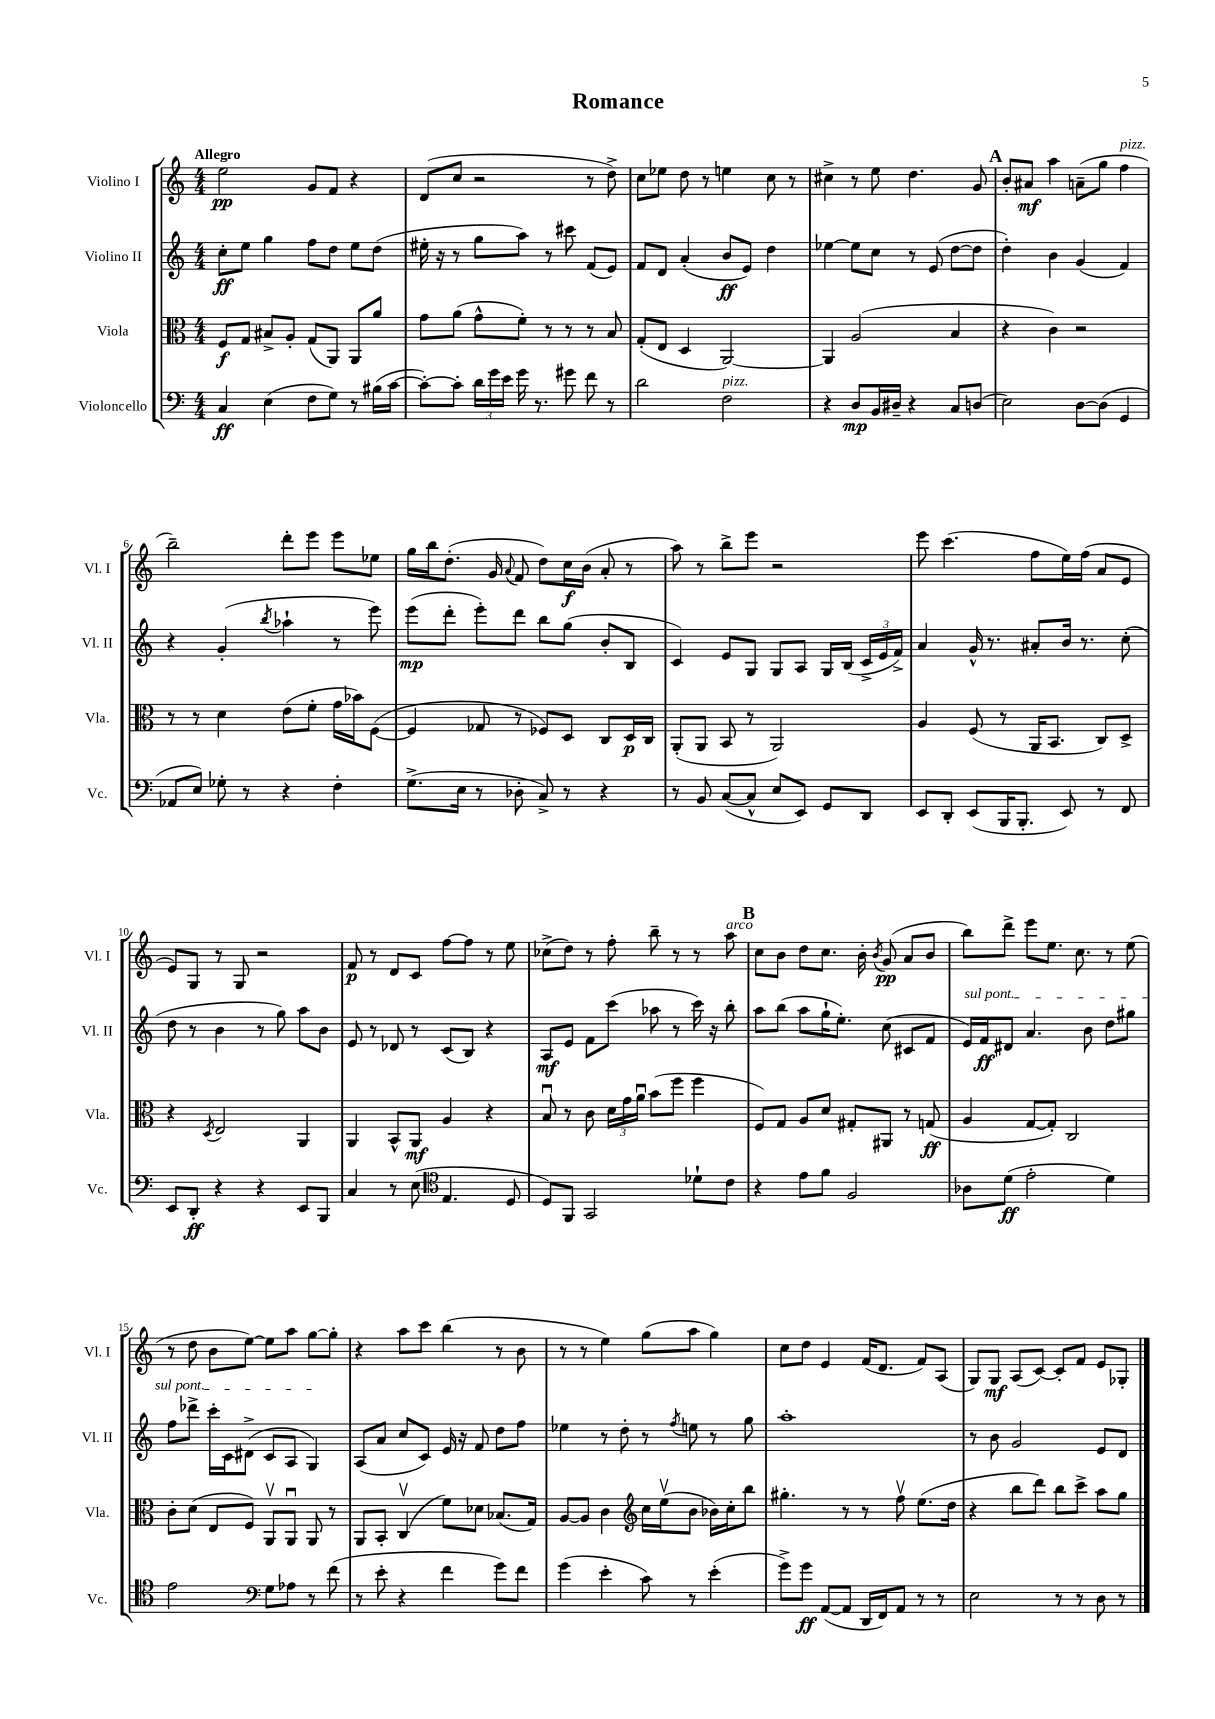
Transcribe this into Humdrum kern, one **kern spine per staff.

**kern	**kern	**kern	**kern
*staff4	*staff3	*staff2	*staff1
*clefF4	*clefC3	*clefG2	*clefG2
*k[]	*k[]	*k[]	*k[]
*M4/4	*M4/4	*M4/4	*M4/4
4C	8F	8cc'	2ee
.	8G	8ee	.
(4E	8B#^	4gg	.
.	8A'	.	.
8F	(8G	8ff	8g
8G)	8AA)	8dd	8f
8r	8AA	8ee	4r
(16B#	8a	(8dd	.
[16c	.	.	.
=	=	=	=
8c'_)	8g	16ee#'	(8d
.	.	16r	.
8c']	(8a	8r	8cc
24d	8g^^	8gg	2r
24g	.	.	.
24e	.	.	.
16g	8f')	8aa)	.
8.r	.	.	.
.	8r	8r	.
8g#	8r	8ccc#	.
8f	8r	(8f	8r
8r	8B	8e)	8dd^)
=	=	=	=
2d	(8G'	8f	8cc
.	8E	8d	8ee-
.	4D	(4a'	8dd
.	.	.	8r
2F	[2AA)	8b	4ee
.	.	8e)	.
.	.	4dd	8cc
.	.	.	8r
=	=	=	=
4r	4AA]	[4ee-	4cc#^
8D	(2A	8ee-]	8r
16BB	.	8cc	8ee
16D#~	.	.	.
4r	.	8r	4.dd
.	.	(8e	.
8C	4B	[8dd	.
(8D	.	8dd]	8g
=	=	=	=
2E)	4r	4dd')	8b'
.	.	.	8a#
.	4c)	4b	4aa
[8D	2r	(4g	(8a~
(8D]	.	.	8gg
4GG	.	4f)	4ff
=	=	=	=
8AA-	8r	4r	2bb~)
8E)	8r	.	.
8G-'	4d	(4g'	.
8r	.	.	.
.	.	8qbb	.
4r	(8e	4aa-`	8ddd'
.	8f'	.	8eee
4F'	16g	8r	8eee
.	16b-)	.	.
.	([8F	8eee)	8ee-
=	=	=	=
(8.G^	4F]	(8eee	16gg
.	.	.	16bb
.	.	8ddd'	(8.dd'
16E	.	.	.
8r	8G-	8eee')	.
.	.	.	16g
.	.	.	8qqa
8D-'	8r	8ddd	8f
8C^)	8F-)	8bb	8dd)
8r	8D	(8gg	16cc
.	.	.	(16b
4r	8C	8b'	8a'
.	16D	8B	8r
.	16C	.	.
=	=	=	=
8r	(8AA'	4c)	8aa)
8BB	8AA	.	8r
([8C	8BB	8e	8bb^
8C^^]	8r	8G	8eee
8E	2AA)	8G	2r
8EE)	.	8A	.
8GG	.	16G	.
.	.	(16B	.
8DD	.	24c^	.
.	.	24e	.
.	.	24f^)	.
=	=	=	=
8EE	4A	4a	8eee
8DD'	.	.	(4.ccc
(8EE	(8F	16g^^	.
.	.	8.r	.
16BBB	8r	.	.
8.BBB'	.	.	.
.	16AA	8a#'	8ff
.	8.BB	.	.
8EE)	.	16b	16ee)
.	.	8.r	(16ff
8r	8C)	.	8a
8FF	8D^	(8cc'	8e
=	=	=	=
8EE	4r	8dd	8e)
8DD'	.	8r	8G
.	8qD	.	.
4r	2E	4b	8r
.	.	.	8G
4r	.	8r	2r
.	.	8gg)	.
8EE	4AA	8aa	.
8BBB	.	8b	.
=	=	=	=
4C	4AA	8e	8f
.	.	8r	8r
8r	8BB^^	8d-	8d
(8E	8AA	8r	8c
*clefC4	*	*	*
4.E	4A	(8c	[8ff
.	.	8B)	8ff]
.	4r	4r	8r
8D	.	.	8ee
=	=	=	=
8D)	8Bu	8A	(8cc-^
8FF	8r	8e	8dd)
2GG	8c	8f	8r
.	24d	(8ccc	8ff'
.	24g	.	.
.	24au	.	.
.	(8b	8aa-	8bb~
.	8ff	8r	8r
8d-`	4ff	16ccc)	8r
.	.	16r	.
8c	.	8bb'	8aa
=	=	=	=
4r	8F)	8aa	8cc
.	8G	(8bb	8b
8e	8A	8aa	8dd
8f	8d	16gg`	8.cc
.	.	8.ee')	.
2F	8G#'	.	.
.	.	.	16b'
.	.	.	8qb
.	8AA#	(8cc	(8g
.	8r	8c#	8a
.	(8G	8f	8b
=	=	=	=
8A-	4A	16e)	8bb)
.	.	16f	.
(8d	.	8d#	8ddd^
2e'	[8G	4.a	8eee
.	8G'])	.	8.ee
.	2C	.	.
.	.	.	8.cc
.	.	8b	.
4d)	.	8dd	8r
.	.	8gg#	(8ee
=	=	=	=
2e	8c'	8ff	8r
.	(8d	8ddd-^	8dd
.	8E	16ccc'	8b
.	.	16c	.
.	8F)	(8d#^	[8ee)
*clefF4	*	*	*
8G	8AAv	8c	8ee]
8A-	8AAu	8A	8aa
8r	8AA	4G)	[8gg
(8f	8r	.	8gg']
=	=	=	=
8r	8AA	(8A	4r
8e'	8BB'	8a	.
4r	(4Cv	8cc	8aa
.	.	8c)	8ccc
4f	8f)	16e	(4bb
.	.	16r	.
.	8d-	8f	.
8g)	(8.B-	8dd	8r
8f	.	8ff	8b
.	16G)	.	.
=	=	=	=
(4g	[8A	4ee-	8r
.	8A]	.	8r
4e'	4c	8r	4ee)
.	.	8dd'	.
*	*clefG2	*	*
8c)	16cc	8r	(8gg
.	(16eev	.	.
.	.	8qff	.
8r	8b	8ee	8aa
(4e'	16b-)	8r	4gg)
.	16cc'	.	.
.	8bb	8gg	.
=	=	=	=
8g^)	4.gg#'	1aa'	8cc
8g	.	.	8dd
([8AA	.	.	4e
8AA]	8r	.	.
16DD	8r	.	(16f
16FF)	.	.	8.d
8AA	8ffv	.	.
8r	(8.ee	.	8f)
8r	.	.	(8A
.	16dd	.	.
=	=	=	=
2E	4r	8r	8G)
.	.	8b	8G
.	8bb	2g	(8A
.	8ddd)	.	[8c)
8r	8bb	.	8c']
8r	8ccc^	.	8f
8D	8aa	8e	8e
8r	8gg	8d	8G-'
==	==	==	==
*-	*-	*-	*-
